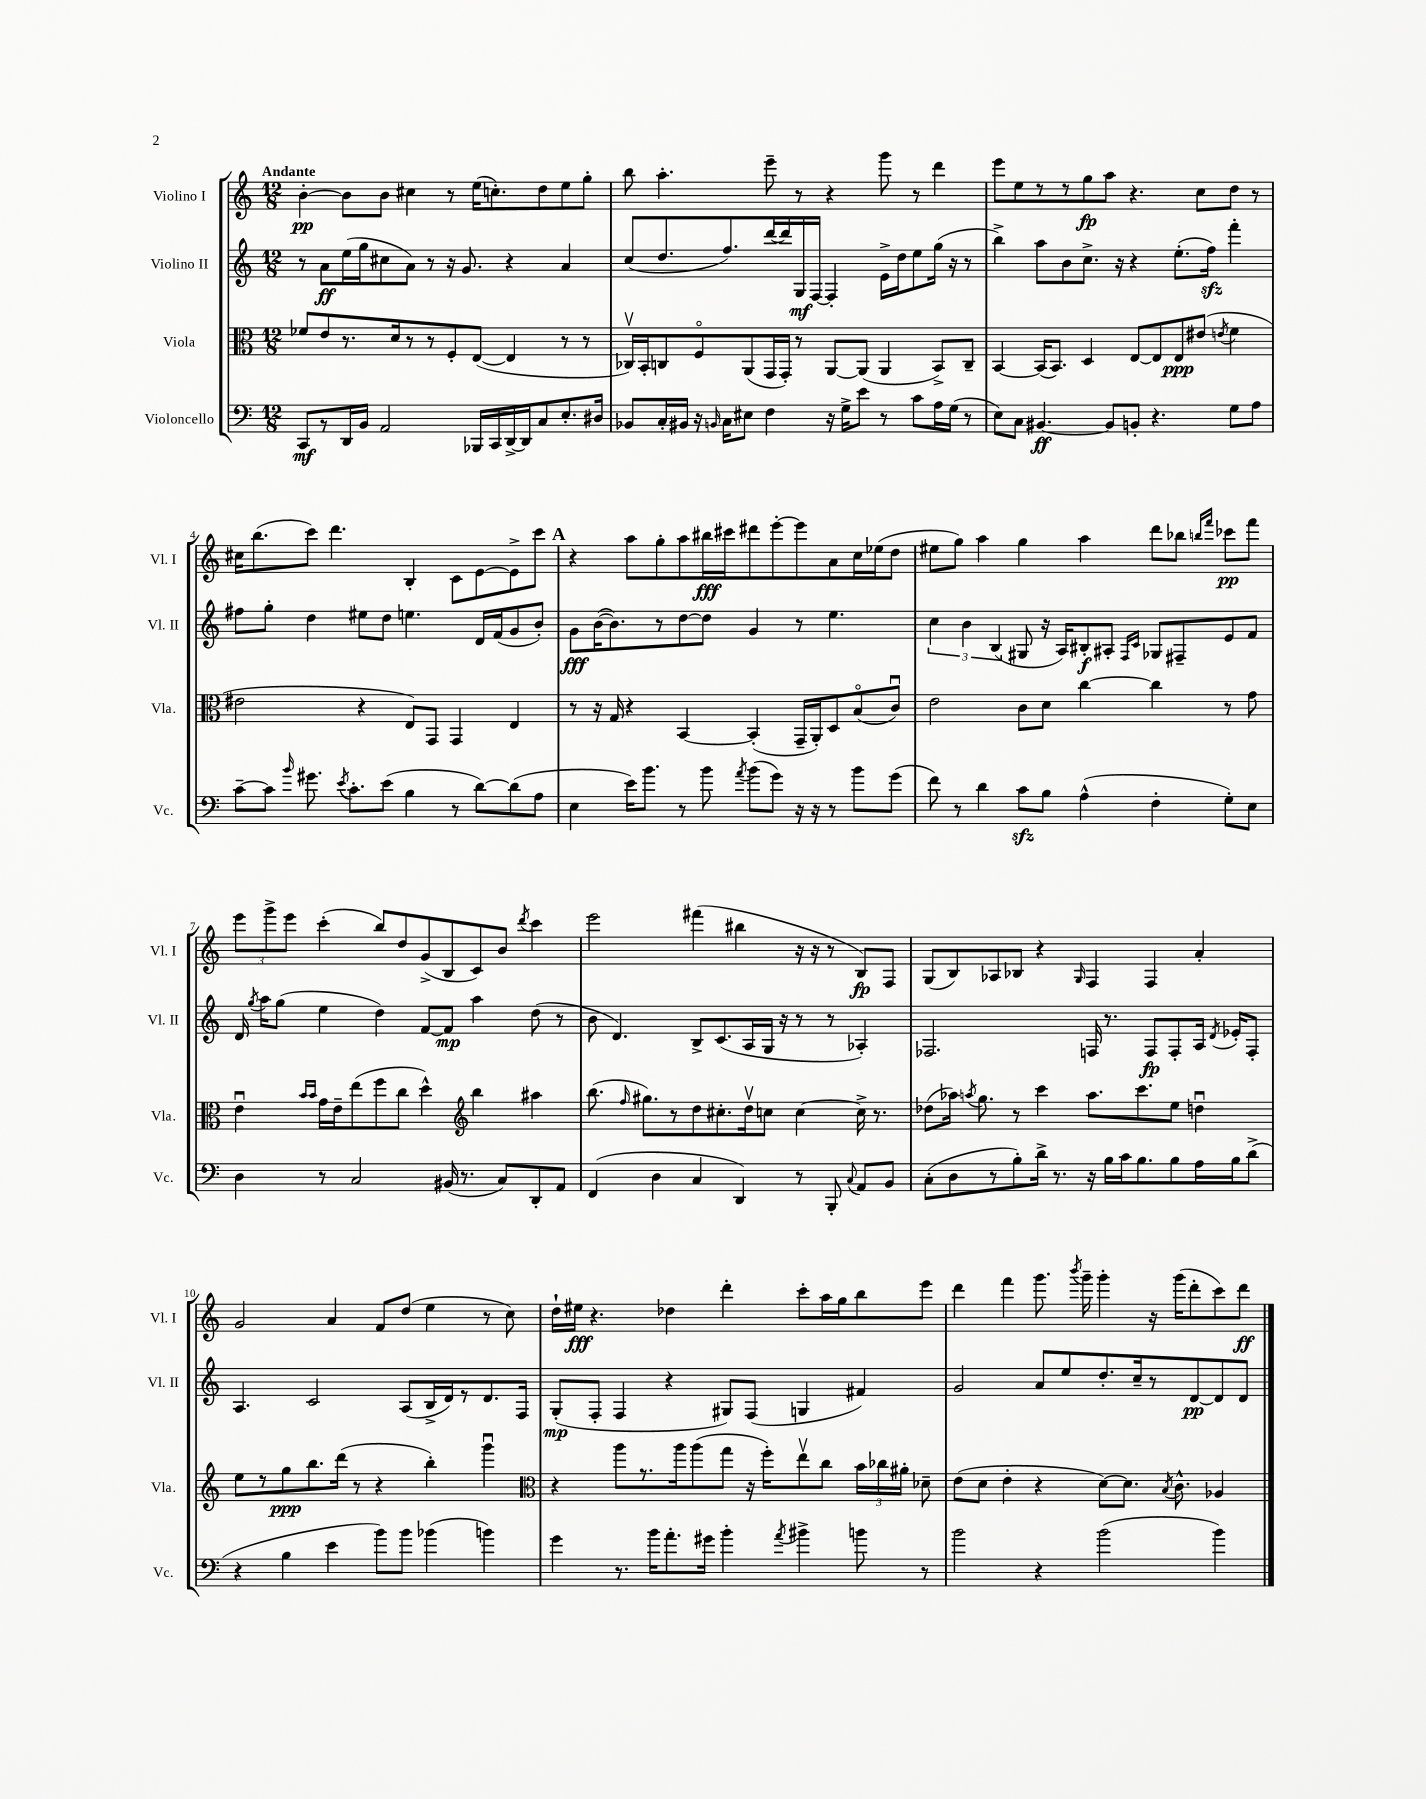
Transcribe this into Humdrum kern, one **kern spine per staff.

**kern	**kern	**kern	**kern
*staff4	*staff3	*staff2	*staff1
*clefF4	*clefC3	*clefG2	*clefG2
*k[]	*k[]	*k[]	*k[]
*M12/8	*M12/8	*M12/8	*M12/8
8CC	8f-	8r	[4b'
8r	8e	8a	.
16DD	8.r	(16ee	8b]
16BB	.	16gg	.
2AA	.	8cc#	8b
.	16d	.	.
.	8r	8a)	4cc#
.	8r	8r	.
.	8F'	16r	8r
.	.	8.g	.
16BBB-	([8E	.	(16ee
16CC	.	.	8.cc')
[16DD^	4E]	4r	.
16DD]	.	.	.
8C	.	.	8dd
8.E'	8r	4a	8ee
.	8r	.	8gg'
16D#	.	.	.
=	=	=	=
8BB-	16C-v)	(8cc	8bb
.	16BB'	.	.
16C'	8C	8.dd	4.aa'
16BB#	.	.	.
16r	8Fo	.	.
16qqBB	.	.	.
16C	.	8.ff)	.
8E#	(8AA	.	.
4F	16GG	[16ddd	8eee~
.	16GG')	16ddd]	.
.	8r	16G	8r
.	.	[16F	.
16r	[8AA	4F']	4r
16G^	.	.	.
8e	(8AA]	.	.
8r	4AA	16e^	8ggg
.	.	16dd	.
8c	.	8ee	8r
16A	8BB^)	(16gg	4ddd
(16G	.	16r	.
8r	8C~	8r	.
=	=	=	=
8E)	[4BB	4bb^)	8eee
8C	.	.	8ee
[4.BB#	(16BB]	8aa	8r
.	8.BB)	.	.
.	.	8b	8r
.	4D	8.cc^	8gg
8BB#]	.	.	8aa
.	.	16r	.
8BB'	[8E	4r	4.r
4.r	8E]	.	.
.	8E	(8.ee'	.
.	(8e#	.	8cc
.	.	16ff)	.
.	8qe	.	.
8G	4f	4fff'	8dd
8A	.	.	8r
=	=	=	=
[8c~	2e#	8ff#	16cc#
.	.	.	(8.bb
8c]	.	8gg'	.
16qqb	.	.	.
8.g#	.	4dd	8ccc)
.	.	.	4.ddd
8qe	.	.	.
8.c'	.	.	.
.	4r	8ee#	.
(8e	.	8dd	.
4B	8E)	4.ee	4B'
.	8GG	.	.
8r	4GG	.	8c
[8d)	.	16d	[8e
.	.	(16f	.
(8d]	4E	8g	8e^]
8A	.	8b')	8ccc
=	=	=	=
4E	8r	8g	4r
.	16r	([16b	.
.	16G	8.b])	.
16e)	4r	.	8aa
8.b	.	.	.
.	.	8r	8gg'
8r	[4BB	[8dd	8aa
8b	.	8dd]	16bb#
.	.	.	16ccc#
8qa	.	.	.
(8b	(4BB']	4g	8ddd#
8g)	.	.	[8eee'
16r	16GG~	8r	8eee]
16r	16AA')	.	.
8r	8D	4.ee	8a
8b	(8Bo	.	16cc
.	.	.	(16ee-
(8g	8cu)	.	8dd
=	=	=	=
8f)	2e	6cc	8ee#
8r	.	.	8gg)
.	.	6b	.
4d	.	.	4aa
.	.	(6B	.
8c	8c	8G#	4gg
8B	8d	16r	.
.	.	16A)	.
(4A^^	[4cc	8B#'	4aa
.	.	8A#'	.
.	.	16qqF	.
.	.	16qqc	.
4F'	4cc]	8G-	8ddd
.	.	8F#~	8bb-
.	.	.	16qqbb
.	.	.	16qqfff
8G')	8r	8e	8ccc-
8E	8g	8f	8fff
=	=	=	=
4D	4eu	16d	12eee
.	.	8qgg	.
.	.	16aa	.
.	.	.	12ggg^
.	.	(8gg	.
.	.	.	12eee
.	16qqb	.	.
.	16qqb	.	.
8r	16g	4ee	(4ccc'
.	16e~	.	.
2C	(8ee	.	.
.	8ff	4dd)	8bb)
.	8cc	.	8dd
.	4dd^^)	[8f	(8g^
(16BB#	.	8f]	8B
8.r	.	.	.
*	*clefG2	*	*
.	4bb	4aa	8c)
8C)	.	.	8b
.	.	.	8qddd
8DD'	4aa#	(8dd	4ccc
8AA	.	8r	.
=	=	=	=
(4FF	(8.bb	8b	2eee
.	.	4.d)	.
.	16qqff	.	.
.	8.gg#)	.	.
4D	.	.	.
.	8r	.	.
4C	8dd	8B^	(4fff#
.	8.cc#'	(8.c	.
4DD)	.	.	4bb#
.	16ddv	16A	.
.	8cc	16G	.
.	.	16r	.
8r	[4cc	8r	16r
.	.	.	16r
8BBB'	.	8r	8r
8qqC	.	.	.
8AA	16cc^]	4A-')	8B)
.	8.r	.	.
8BB	.	.	8F
=	=	=	=
(8C'	(8dd-	2.F-	(8G
8D	16aa-)	.	8B)
.	8qaa	.	.
.	8.gg	.	.
8r	.	.	8A-
8B')	8r	.	8B-
16d^	4ccc	.	4r
8.r	.	.	.
.	.	.	16qqG
16r	8.aa	16F	4F
16B	.	8.r	.
16c	.	.	.
8.B	8.ccc	.	.
.	.	8F	4F
8B	8ee	8F'	.
16A	4ddu	16A	4a'
.	.	8qd	.
16B	.	16e-'	.
(8d^	.	8F'	.
=	=	=	=
4r	8ee	4.A	2g
.	8r	.	.
4B	8gg	.	.
.	8.bb	2c	.
4e	.	.	4a
.	(16ddd	.	.
.	8r	.	.
8b)	4r	.	8f
8b	.	(8A	(8dd
(4b-	4bb')	16B^	4ee
.	.	16d)	.
.	.	8r	.
4b)	4gggu	8.d	8r
.	.	.	8cc)
.	.	16F	.
=	=	=	=
*	*clefC3	*	*
4g	4r	(8G'	16dd`
.	.	.	16ee#
.	.	8F'	4.r
8.r	8aa	4F	.
.	8.r	.	.
16b	.	.	.
8.a'	.	4r	4dd-
.	16aa	.	.
.	(8aa	.	.
16g#	.	.	.
4b'	8gg	8G#)	4ddd'
.	16r	(8F	.
.	16ff')	.	.
8qa	.	.	.
4b#^	8eev	4G	8ccc'
.	8cc	.	16aa
.	.	.	16gg
8b	24b	4f#)	8bb
.	24cc-	.	.
.	24a#'	.	.
8r	8d-~	.	8eee
=	=	=	=
2b	(8e	2g	4ddd
.	8d	.	.
.	4e'	.	4fff
4r	4r	8a	8.ggg
.	.	8ee	.
.	.	.	8qbbb
.	.	.	16ggg~
(2b	[8d)	8.dd'	4ggg'
.	8.d]	.	.
.	.	16cc~	.
.	.	8r	16r
.	8qB	.	.
.	8.c^^	.	(16ggg
.	.	[8d	8ddd'
4b)	4A-	8d]	8ccc)
.	.	8d	8ddd
==	==	==	==
*-	*-	*-	*-
